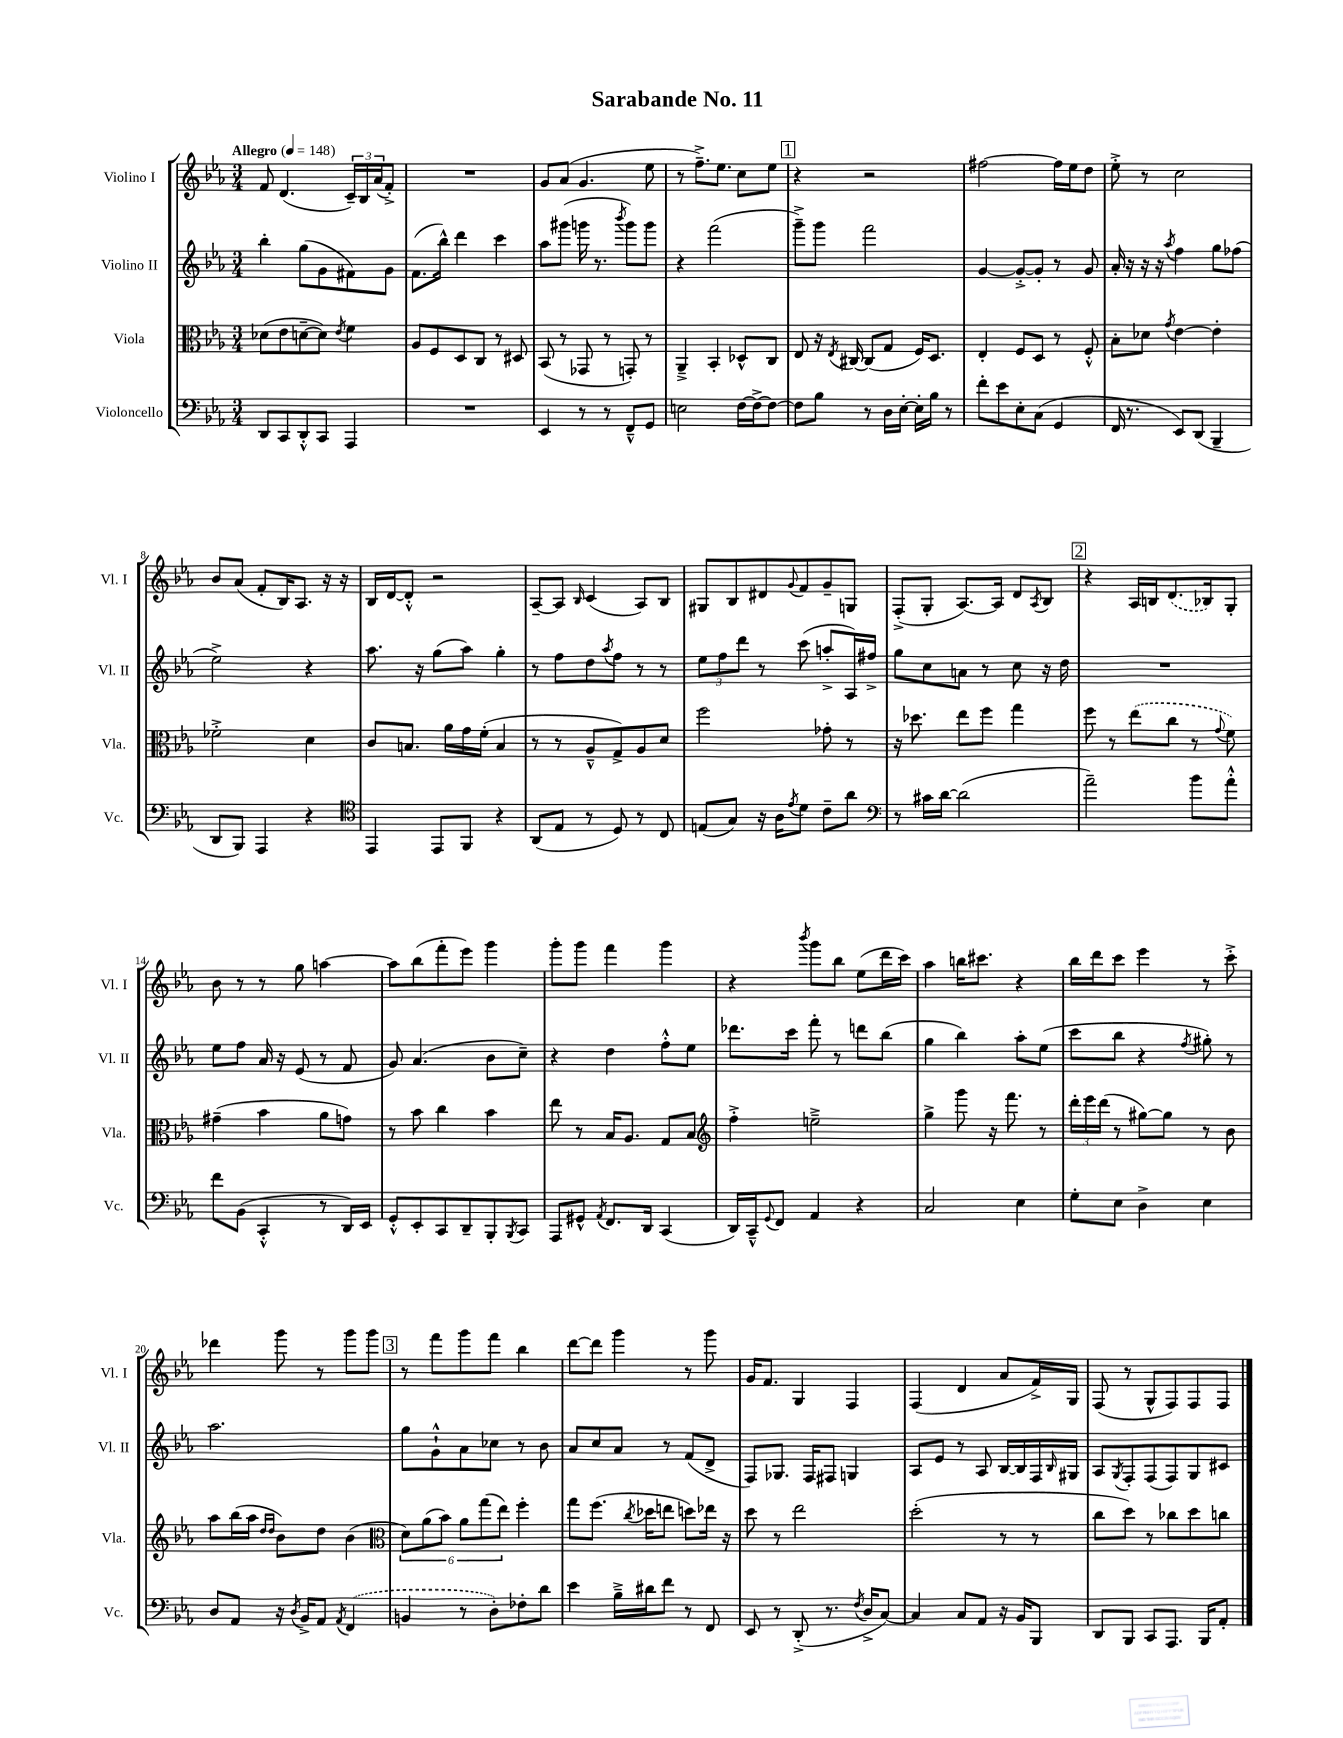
\header { title = "Sarabande No. 11" }
<<
\new StaffGroup <<
\new Staff = "s0" \with { instrumentName = "Violino I" shortInstrumentName = "Vl. I" } {
    \clef treble \key ees \major \numericTimeSignature \time 3/4 \tempo "Allegro" 4 = 148
    f'8 d'4.( \tuplet 3/2 { c'16--) bes16 aes'16( } f'8-.->) |
    R2. |
    g'8 aes'8( g'4. ees''8 |
    r8 f''8.--->) ees''8. c''8 ees''8 |
    \mark \markup { \box "1" } r4 r2 |
    fis''2~ fis''16 ees''16 d''8 |
    ees''8-.-> r8 c''2 |
    bes'8 aes'8( f'8-. bes16) aes8. r16 r16 |
    bes16 d'16~ d'8-.-^ r2 |
    aes8~-- aes8 \grace { bes16 } c'4( aes8) bes8 |
    gis8 bes8 dis'8 \appoggiatura { g'8 } f'8 g'8-- g8 |
    f8-.->( g8-. aes8.~) aes16 d'8 \acciaccatura { aes8 } bes8 |
    \mark \markup { \box "2" } r4 aes16 b16 \once \slurDashed d'8.( bes16) g8-. |
    bes'8 r8 r8 g''8 a''4~ |
    a''8 bes''8( f'''8-. ees'''8) g'''4 |
    g'''8-. g'''8 f'''4 g'''4 |
    r4 \acciaccatura { bes'''8 } g'''8 bes''8 ees''8( d'''16 c'''16) |
    aes''4 b''16 cis'''8. r4 |
    bes''16 d'''16 c'''8 ees'''4 r8 c'''8-.-> |
    des'''4 g'''8 r8 g'''8 g'''8 |
    \mark \markup { \box "3" } r8 f'''8 g'''8 f'''8 bes''4 |
    d'''8~ d'''8 g'''4 r8 g'''8 |
    g'16 f'8. g4 f4 |
    f4( d'4 aes'8 f'16->) g16 |
    f8( r8 g8-^ f8) f8 f8 \bar "|." |
}
\new Staff = "s1" \with { instrumentName = "Violino II" shortInstrumentName = "Vl. II" } {
    \clef treble \key ees \major \numericTimeSignature \time 3/4
    bes''4-. g''8( g'8 fis'8) g'8 |
    f'8.( bes''16-^) d'''4 c'''4 |
    aes''8 gis'''8( g'''16 r8. \acciaccatura { bes'''8 } g'''8) g'''8 |
    r4 f'''2( |
    \mark \markup { \box "1" } g'''8--->) g'''8 f'''2 |
    g'4~ g'8~-.-> g'8-. r8 g'8 |
    aes'16-. r16 r16 r16 \acciaccatura { aes''8 } f''4 g''8 fes''8( |
    ees''2->) r4 |
    aes''8. r16 g''8( aes''8) g''4-. |
    r8 f''8 d''8 \acciaccatura { aes''8 } f''8 r8 r8 |
    \tuplet 3/2 { ees''8 f''8 d'''8 } r8 c'''8( a''8-.-> aes16) fis''16-> |
    g''8 c''8 a'8 r8 c''8 r16 d''16 |
    \mark \markup { \box "2" } R2. |
    ees''8 f''8 aes'16 r16 ees'8( r8 f'8 |
    g'8) aes'4.( bes'8 c''8--) |
    r4 d''4 f''8-.-^ ees''8 |
    des'''8. c'''16 f'''8-. r8 d'''8 bes''8( |
    g''4 bes''4) aes''8-. ees''8( |
    c'''8 bes''8 r4 \acciaccatura { f''8 } gis''8-.) r8 |
    aes''2. |
    \mark \markup { \box "3" } g''8 g'8-!-^ aes'8 ces''8 r8 bes'8 |
    aes'8 c''8 aes'8 r8 f'8( d'8-> |
    f8) ges8. f16 fis8 g4 |
    aes8 ees'8 r8 aes8 bes16~ bes16 f16 \grace { bes16 } gis16 |
    aes8 \acciaccatura { g8 } f8-. f8( f8) g8 cis'8 \bar "|." |
}
\new Staff = "s2" \with { instrumentName = "Viola" shortInstrumentName = "Vla." } {
    \clef alto \key ees \major \numericTimeSignature \time 3/4
    des'8( ees'8 d'8~-- d'8) \acciaccatura { ees'8 } f'4 |
    aes8 f8 d8 c8 r8 dis8 |
    bes,8( r8 ges,8 r8 g,8-.) r8 |
    aes,4---> bes,4-. des8-^ c8 |
    \mark \markup { \box "1" } ees8 r16 \acciaccatura { ees8 } cis16~ cis8( g8 f16) d8. |
    ees4-. f8 d8 r8 f8-.-^ |
    bes8-. des'8 \acciaccatura { g'8 } ees'4~ ees'4-. |
    fes'2-.-> d'4 |
    c'8 b8. aes'16 g'16 f'16-.( b4 |
    r8 r8 aes8---^ g8->) aes8 d'8 |
    f''2 ges'8-. r8 |
    r16 des''8. ees''8 f''8 g''4 |
    \mark \markup { \box "2" } f''8 r8 \once \slurDashed ees''8( c''8 r8 \appoggiatura { g'8 } f'8) |
    gis'4--( bes'4 aes'8 g'8) |
    r8 bes'8 c''4 bes'4 |
    ees''8 r8 bes16 aes8. g8 bes8 |
    \clef treble f''4-.-> e''2---> |
    g''4-> g'''8 r16 f'''8. r8 |
    \tuplet 3/2 { d'''16-. ees'''16 d'''16( } r8 gis''8~) gis''8 r8 bes'8 |
    aes''8 bes''16( aes''16 \grace { d''16 d''16 } bes'8) d''8 bes'4( |
    \mark \markup { \box "3" } \clef alto \tuplet 6/4 { d'8) aes'8( bes'8) aes'8 g''8( ees''8) } f''4-. |
    g''8 f''8.( \acciaccatura { c''8 } des''16 e''8 d''8) ees''16 r16 |
    d''8 r8 ees''2 |
    d''2-.( r8 r8 |
    c''8 d''8) r8 ces''8 d''8 c''8 \bar "|." |
}
\new Staff = "s3" \with { instrumentName = "Violoncello" shortInstrumentName = "Vc." } {
    \clef bass \key ees \major \numericTimeSignature \time 3/4
    d,8 c,8 d,8-.-^ c,8 aes,,4 |
    R2. |
    ees,4 r8 r8 f,8---^ g,8 |
    e2 f16~ f16~-> f8~ |
    \mark \markup { \box "1" } f8 bes8 r8 d16 ees16~-. ees16-. bes16 r8 |
    f'8-. ees'8 ees8-. c8( g,4 |
    f,16 r8. ees,8) d,8( bes,,4-- |
    d,8 bes,,8) aes,,4 r4 |
    \clef tenor ees,4 ees,8 f,8 r4 |
    aes,8( ees8 r8 d8) r8 c8 |
    e8( g8) r16 aes16 \acciaccatura { ees'8 } d'8 c'8-- aes'8 |
    \clef bass r8 cis'16 d'16~ d'2( |
    \mark \markup { \box "2" } aes'2--) bes'8 aes'8-.-^ |
    f'8 bes,8( c,4-.-^ r8 d,16) ees,16 |
    g,8-.-^ ees,8-. c,8 d,8-- bes,,8-. \acciaccatura { bes,,8 } c,8 |
    aes,,8 gis,8-^ \acciaccatura { aes,8 } f,8. d,16 c,4( |
    d,16) c,16---^ \appoggiatura { g,8 } f,8 aes,4 r4 |
    c2 ees4 |
    g8-. ees8 d4-> ees4 |
    d8 aes,8 r16 \acciaccatura { d8 } bes,16-> aes,8 \acciaccatura { aes,8 } \once \slurDashed f,4( |
    \mark \markup { \box "3" } b,4 r8 d8-.) fes8-. d'8 |
    ees'4 bes16---> dis'16 f'8 r8 f,8 |
    ees,8 r8 d,8-.->( r8. \acciaccatura { f8 } d16-> c8~) |
    c4 c8 aes,8 r16 bes,16 bes,,8 |
    d,8 bes,,8 c,8 aes,,8. bes,,16 aes,8-. \bar "|." |
}
>>
>>
